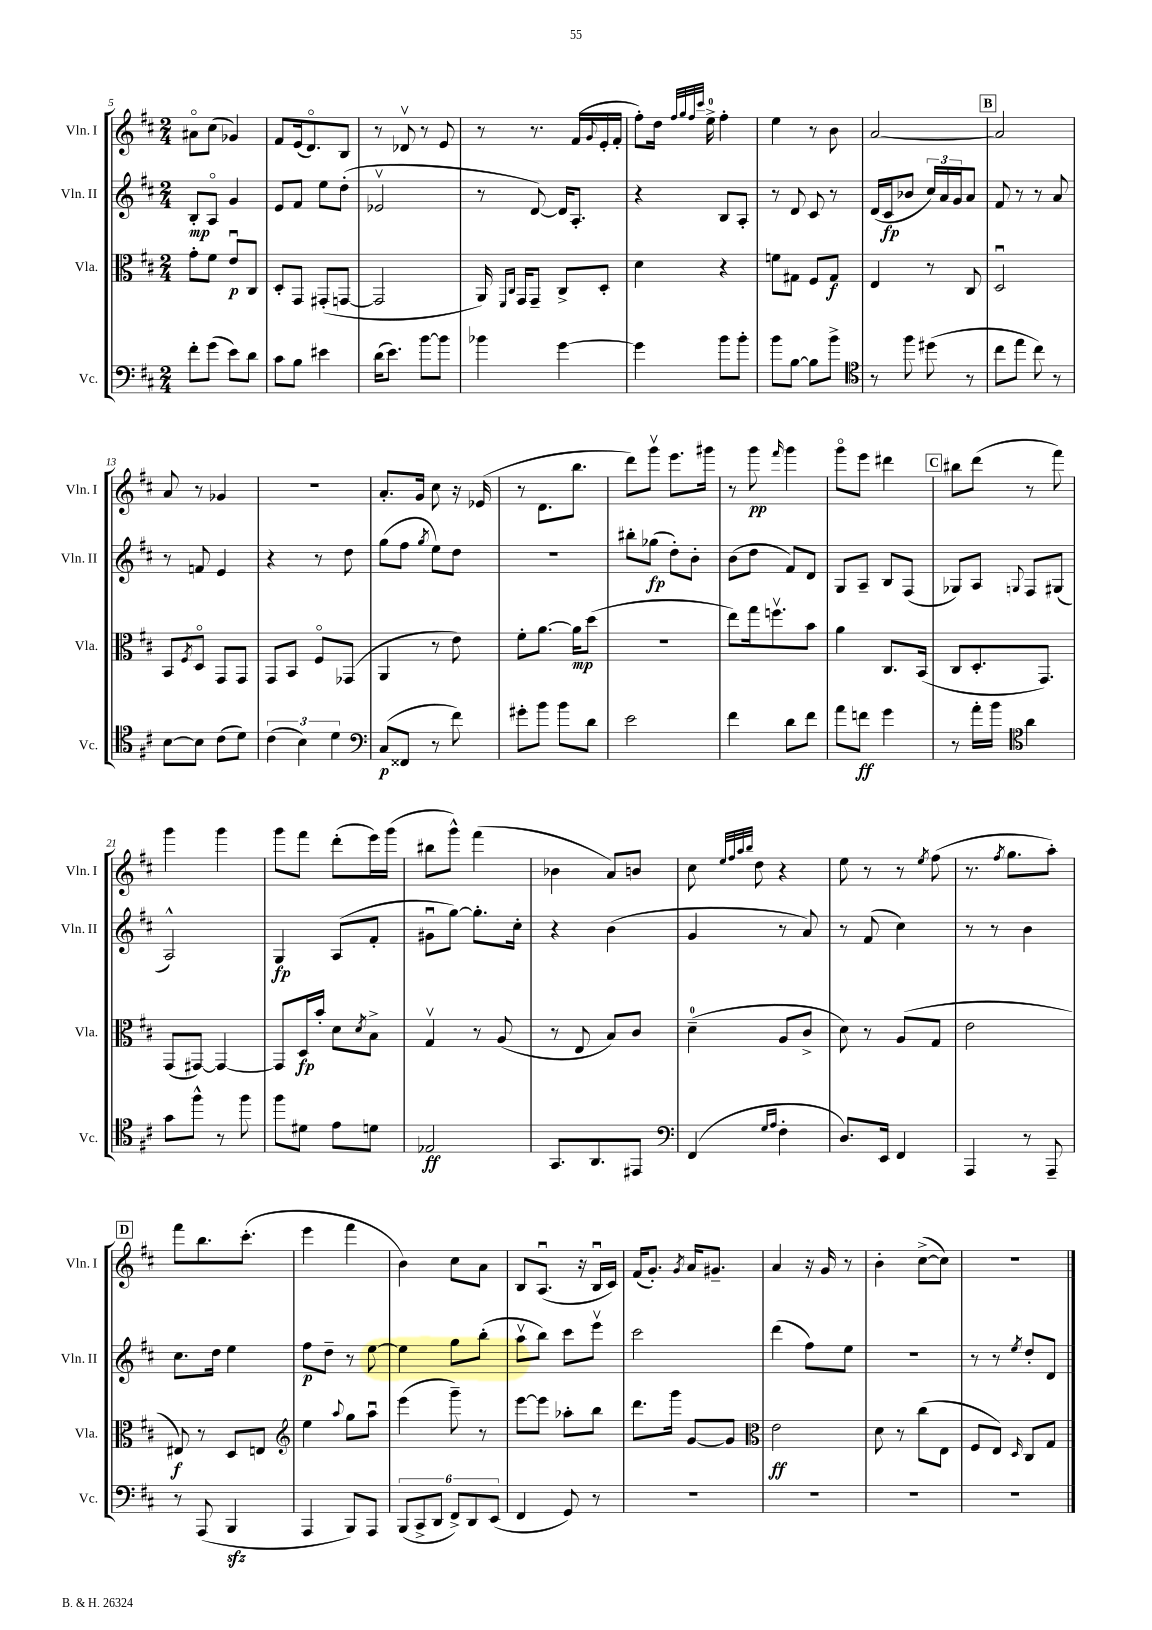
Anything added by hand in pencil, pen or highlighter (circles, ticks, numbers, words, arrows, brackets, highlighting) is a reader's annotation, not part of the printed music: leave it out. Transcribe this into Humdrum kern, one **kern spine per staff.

**kern	**kern	**kern	**kern
*staff4	*staff3	*staff2	*staff1
*clefF4	*clefC3	*clefG2	*clefG2
*k[f#c#]	*k[f#c#]	*k[f#c#]	*k[f#c#]
*M2/4	*M2/4	*M2/4	*M2/4
8f#'	8g'	8B'	8a#o
(8g	8f#	8Ao	(8cc#
8e)	8eu	4g	4g-)
8d	8C#	.	.
=	=	=	=
8c#	8D'	8e	8f#
8B	8GG	8f#	(16e
.	.	.	8.do)
4e#	(8GG#'	8ee	.
.	[8GG	(8dd'	8B
=	=	=	=
(16d	2GG]	2e-v	8r
8.e)	.	.	.
.	.	.	8d-v
[8b	.	.	8r
8b]	.	.	8e
=	=	=	=
4b-	16AA)	8r	8r
.	16qqFF#	.	.
.	16qqC#	.	.
.	16GG	.	.
.	8GG~	[8d)	8.r
[4g	8C#^	16d]	.
.	.	8.A'	(16f#
.	.	.	8qqg
.	8D'	.	16e'
.	.	.	16f#'
=	=	=	=
4g]	4d	4r	8ff#')
.	.	.	16dd
.	.	.	32qqff#
.	.	.	32qqgg
.	.	.	32qqff#
.	.	.	32qqccc#
.	.	.	16ee^
8b	4r	8B	4ff#'
8b'	.	8A'	.
=	=	=	=
8b	8f	8r	4ee
[8B	8G#	8d	.
8B]	8F#	8c#	8r
8b^	8G#	8r	8b
=	=	=	=
*clefC4	*	*	*
8r	4E	(16d	[2a
.	.	16c#	.
8ff#	.	8b-	.
(8dd#	8r	24cc#)	.
.	.	24a	.
.	.	24g	.
8r	8C#	8a	.
=	=	=	=
8cc#	2Du	8f#	2a]
8ee	.	8r	.
8cc#)	.	8r	.
8r	.	8a	.
=	=	=	=
[8B	8BB	8r	8a
.	8qF#	.	.
8B]	8Do	8f	8r
(8c#	8GG	4e	4g-
8d)	8GG	.	.
=	=	=	=
(6c#	8GG	4r	2r
.	8BB	.	.
6B)	.	.	.
.	8F#o	8r	.
6d	.	.	.
.	(8GG-	8dd	.
=	=	=	=
*clefF4	*	*	*
(8C#	4AA	(8gg	8.a'
8FF##	.	8ff#	.
.	.	.	16g
.	.	8qgg	.
8r	8r	8ee)	8cc#
8f#)	8e)	8dd	16r
.	.	.	(16e-
=	=	=	=
8g#'	8f#'	2r	8r
8b	[8.a	.	8.d
8b	.	.	.
.	16a]	.	8.bb
8d	(8dd	.	.
=	=	=	=
2e	2r	8bb#'	8ddd)
.	.	(8gg-	8gggv
.	.	8dd')	8.eee
.	.	8b'	.
.	.	.	16ggg#
=	=	=	=
4f#	8ee)	(8b	8r
.	16gg	8dd	8ggg
.	8.ffv	.	.
.	.	.	16qqfff#
8d	.	8f#)	4ggg
8f#	8b	8d	.
=	=	=	=
8a	4a	8G	8gggo
8f	.	8A~	8eee
4g	8.C#	8B	4ddd#
.	.	(8F#	.
.	(16BB	.	.
=	=	=	=
8r	8C#	8G-)	8bb#
16a'	8.D'	8A	(8ddd
16b	.	.	.
*clefC4	*	*	*
.	.	8qqG	.
4a	.	8F#	8r
.	8.GG)	.	.
.	.	(8G#	8fff#)
=	=	=	=
8g	(8GG	2A^^)	4ggg
8ff#^^	[8GG#)	.	.
8r	4GG#_	.	4ggg
8ff#	.	.	.
=	=	=	=
8ff#	8GG#]	4G	8ggg
8d#	16D	.	8fff#
.	16b'	.	.
8e	8d	(8A	(8ddd'
.	8qd	.	.
8d	8B^	8f#'	16eee)
.	.	.	(16ggg
=	=	=	=
2E-	4Gv	8g#u	8bb#
.	.	[8gg)	8ggg^^)
.	8r	8.gg']	(4fff#
.	(8A	.	.
.	.	16cc#'	.
=	=	=	=
8.GG	8r	4r	4b-
.	8E	.	.
8.AA	.	.	.
.	8B)	(4b	8a)
8EE#	8c#	.	8b
=	=	=	=
*clefF4	*	*	*
(4FF#	(4d~	4g	8cc#
.	.	.	32qqee
.	.	.	32qqff#
.	.	.	32qqaa
.	.	.	32qqbb
.	.	.	8dd
16qqG	.	.	.
16qqA	.	.	.
4F#'	8A	8r	4r
.	8c#^	8a)	.
=	=	=	=
8.D)	8d)	8r	8ee
.	8r	(8f#	8r
16EE	.	.	.
4FF#	(8A	4cc#)	8r
.	.	.	8qee
.	8G	.	(8ff#
=	=	=	=
4AAA	2e	8r	8.r
.	.	8r	.
.	.	.	8qff#
.	.	.	8.gg
8r	.	4b	.
8AAA~	.	.	8aa')
=	=	=	=
8r	8E#)	8.cc#	8fff#
(8AAA	8r	.	8.bb
.	.	16dd	.
4BBB	8D	4ee	.
.	.	.	(8.ccc#'
.	8E	.	.
=	=	=	=
*	*clefG2	*	*
4AAA	4ee	8ff#	4eee
.	.	8dd~	.
.	8qqaa	.	.
8BBB)	8gg	8r	4fff#
8AAA	8aau	[8ee	.
=	=	=	=
(12BBB	(4eee	4ee]	4b)
12CC#^	.	.	.
12DD	.	.	.
12FF#^)	8ggg~)	8gg	8cc#
12DD	.	.	.
.	8r	(8bb'	8a
(12EE	.	.	.
=	=	=	=
4FF#	[8eee	8aav	8B
.	8eee]	8bb)	(8.Au
8GG)	8aa-'	8ccc#	.
.	.	.	16r
8r	8bb	8eeev	16Bu
.	.	.	16c#)
=	=	=	=
2r	8.ddd	2ccc#	(16f#
.	.	.	8.g')
.	16ggg	.	.
.	.	.	8qg
.	[8g	.	16a
.	.	.	8.g#~
.	8g]	.	.
=	=	=	=
*	*clefC3	*	*
2r	2e	(4ddd	4a
.	.	8ff#)	16r
.	.	.	16g
.	.	8ee	8r
=	=	=	=
2r	8d	2r	4b'
.	8r	.	.
.	(8cc#	.	([8cc#^
.	8E	.	8cc#])
=	=	=	=
2r	8F#	8r	2r
.	8E)	8r	.
.	16qqD	8qee	.
.	8C#	8dd'	.
.	8G	8d	.
==	==	==	==
*-	*-	*-	*-
